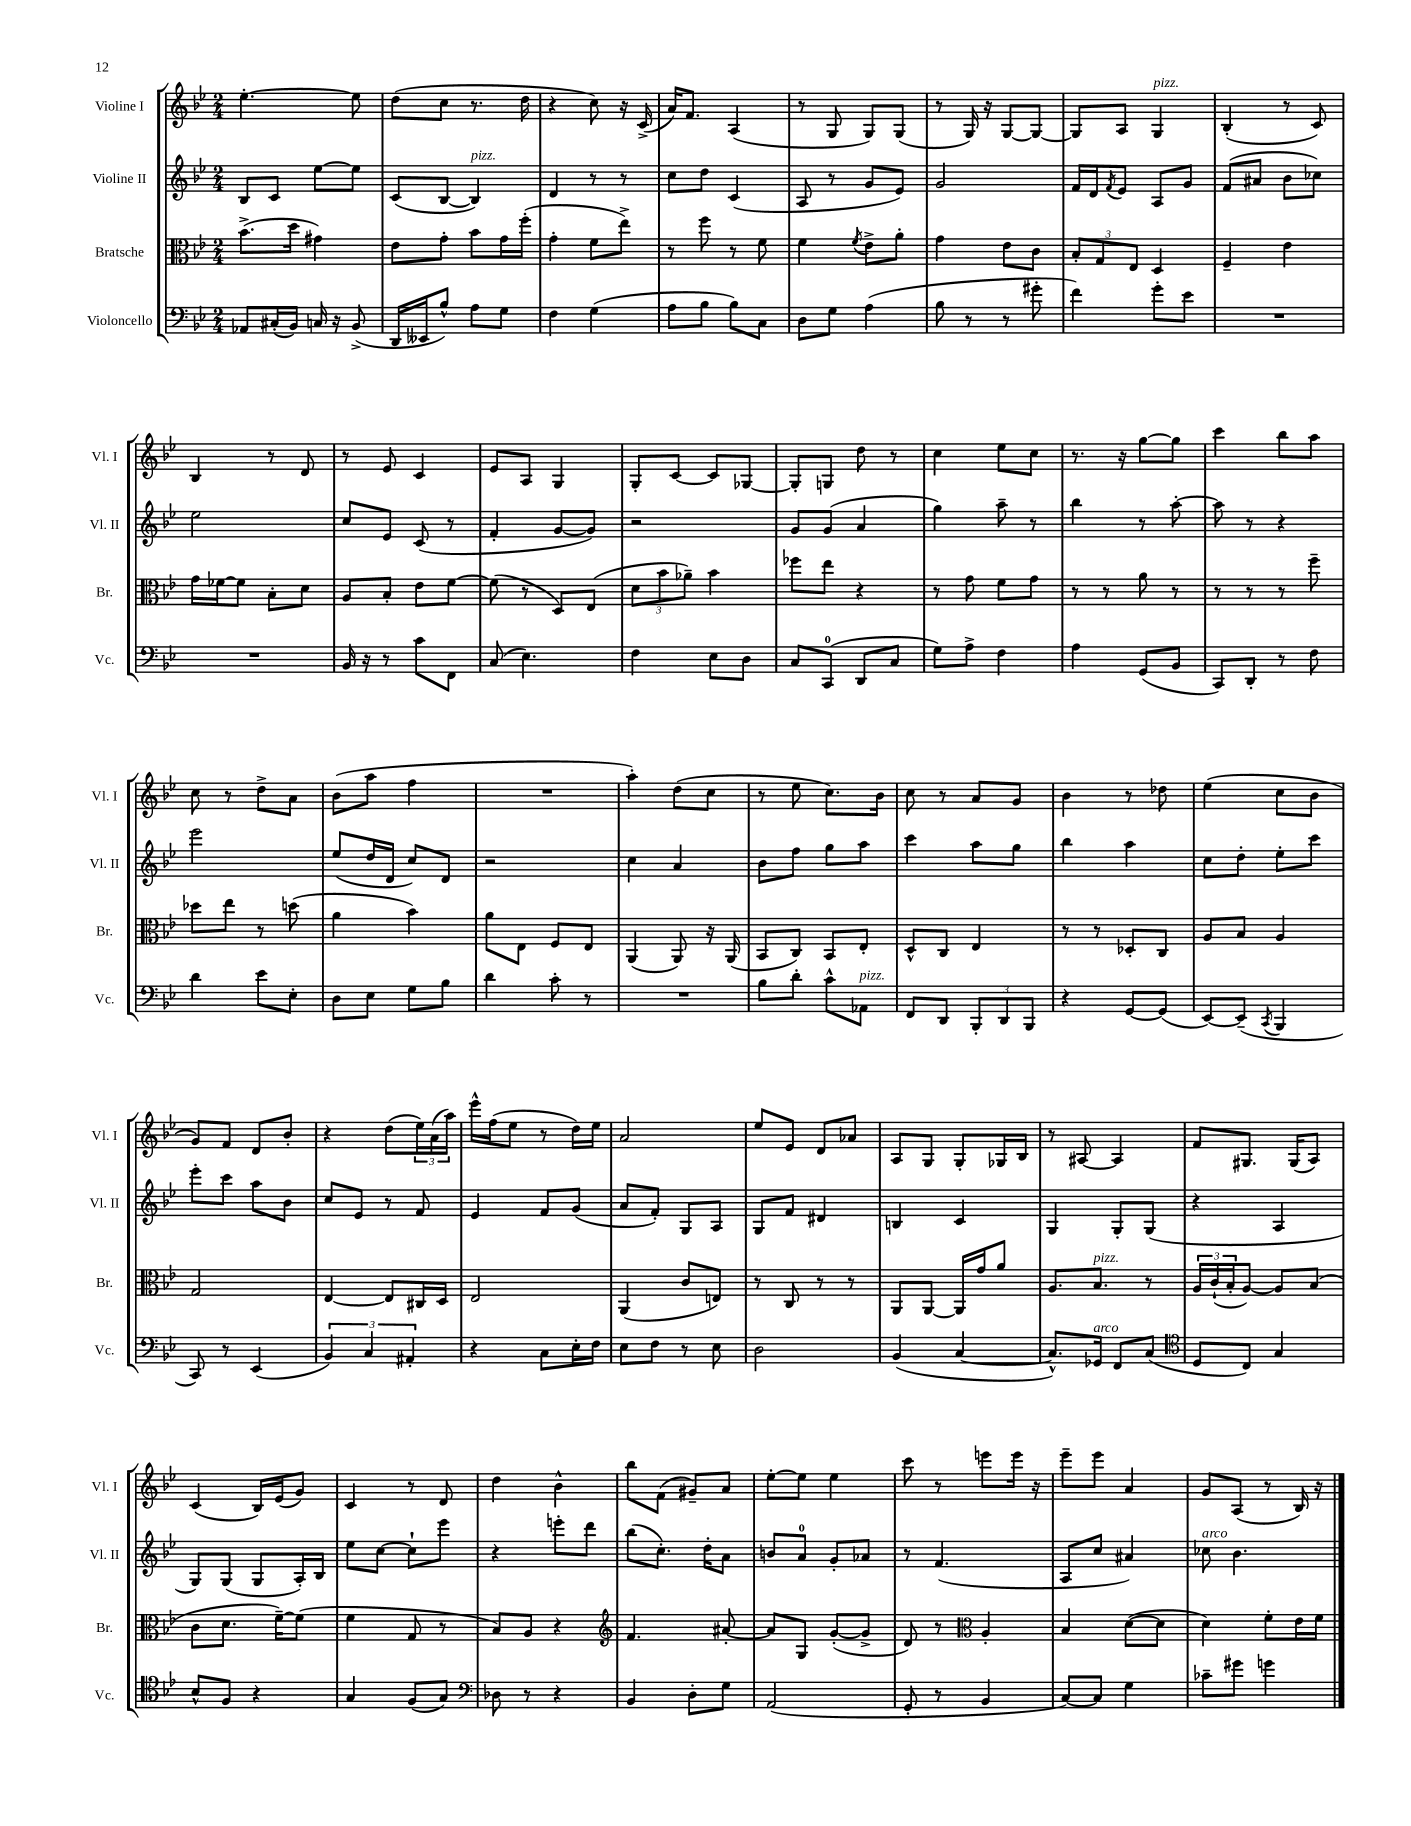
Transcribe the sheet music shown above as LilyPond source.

<<
\new StaffGroup <<
\new Staff = "s0" \with { instrumentName = "Violine I" shortInstrumentName = "Vl. I" } {
    \clef treble \key bes \major \numericTimeSignature \time 2/4
    ees''4.~-. ees''8 |
    d''8( c''8 r8. d''16 |
    r4 c''8) r16 c'16->( |
    a'16) f'8. a4( |
    r8 g8 g8) g8( |
    r8 g16) r16 g8~ g8~ |
    g8 a8 g4^\markup { \italic "pizz." } |
    bes4-.( r8 c'8) |
    bes4 r8 d'8 |
    r8 ees'8 c'4 |
    ees'8 a8 g4 |
    g8-. c'8~ c'8 ges8~ |
    ges8-. g8 d''8 r8 |
    c''4 ees''8 c''8 |
    r8. r16 g''8~ g''8 |
    c'''4 bes''8 a''8 |
    c''8 r8 d''8-> a'8 |
    bes'8( a''8 f''4 |
    R2 |
    a''4-.) d''8( c''8 |
    r8 ees''8 c''8.) bes'16 |
    c''8 r8 a'8 g'8 |
    bes'4 r8 des''8 |
    ees''4( c''8 bes'8 |
    g'8) f'8 d'8 bes'8-. |
    r4 d''8( \tuplet 3/2 { ees''16) a'16( a''16) } |
    ees'''16-^ f''16( ees''8 r8 d''16) ees''16 |
    a'2 |
    ees''8 ees'8 d'8 aes'8 |
    a8 g8 g8-. ges16 bes16 |
    r8 ais8~ ais4 |
    f'8 gis8. gis16( a8) |
    c'4( bes16) ees'16( g'8) |
    c'4 r8 d'8 |
    d''4 bes'4-^ |
    bes''8 f'8( gis'8--) a'8 |
    ees''8~-. ees''8 ees''4 |
    c'''8 r8 e'''8 e'''16 r16 |
    ees'''8-- ees'''8 a'4 |
    g'8 a8( r8 bes16) r16 \bar "|." |
}
\new Staff = "s1" \with { instrumentName = "Violine II" shortInstrumentName = "Vl. II" } {
    \clef treble \key bes \major \numericTimeSignature \time 2/4
    bes8 c'8 ees''8~ ees''8 |
    c'8( bes8~ bes4^\markup { \italic "pizz." }) |
    d'4 r8 r8 |
    c''8 d''8 c'4( |
    a8 r8 g'8 ees'8) |
    g'2 |
    f'16 d'16 \acciaccatura { f'8 } ees'8 a8 g'8 |
    f'8( ais'8 bes'8 ces''8) |
    ees''2 |
    c''8 ees'8 c'8( r8 |
    f'4-. g'8~ g'8) |
    r2 |
    g'8 g'8( a'4 |
    g''4) a''8-- r8 |
    bes''4 r8 a''8~-. |
    a''8 r8 r4 |
    ees'''2 |
    ees''8( d''16 d'16 c''8) d'8 |
    r2 |
    c''4 a'4 |
    bes'8 f''8 g''8 a''8 |
    c'''4 a''8 g''8 |
    bes''4 a''4 |
    c''8 d''8-. ees''8-. c'''8 |
    ees'''8-. c'''8 a''8 bes'8 |
    c''8 ees'8 r8 f'8 |
    ees'4 f'8 g'8( |
    a'8 f'8-.) g8 a8 |
    g8 f'8 dis'4 |
    b4 c'4 |
    g4 g8-. g8( |
    r4 a4 |
    g8) g8( g8 a16-.) bes16 |
    ees''8 c''8~ c''8-! ees'''8 |
    r4 e'''8-. d'''8 |
    bes''8( c''8.-.) d''16-. a'8 |
    b'8 a'8-0 g'8-. aes'8 |
    r8 f'4.( |
    a8 c''8 ais'4) |
    ces''8^\markup { \italic "arco" } bes'4. \bar "|." |
}
\new Staff = "s2" \with { instrumentName = "Bratsche" shortInstrumentName = "Br." } {
    \clef alto \key bes \major \numericTimeSignature \time 2/4
    bes'8.->( d''16 gis'4) |
    ees'8 g'8-. bes'8 g'16 f''16-.( |
    g'4-. f'8 ees''8->) |
    r8 f''8 r8 f'8 |
    f'4 \acciaccatura { f'8 } ees'8-> a'8-. |
    g'4 ees'8 c'8 |
    \tuplet 3/2 { bes8-. g8 ees8 } d4 |
    f4-- ees'4 |
    g'16 fes'16~ fes'8 bes8-. d'8 |
    a8 bes8-. ees'8 f'8~ |
    f'8( r8 d8) ees8( |
    \tuplet 3/2 { d'8 bes'8 aes'8--) } bes'4 |
    fes''8 ees''8 r4 |
    r8 g'8 f'8 g'8 |
    r8 r8 a'8 r8 |
    r8 r8 r8 f''8-- |
    des''8 ees''8 r8 d''8( |
    a'4 bes'4) |
    a'8 ees8 f8 ees8 |
    a,4( a,8) r16 a,16( |
    bes,8 c8) bes,8 ees8-. |
    d8-^ c8 ees4 |
    r8 r8 des8-. c8 |
    a8 bes8 a4 |
    g2 |
    ees4~ ees8 cis16 d16 |
    ees2 |
    a,4( c'8 e8) |
    r8 c8 r8 r8 |
    a,8 a,8~ a,16 g'16 a'8 |
    a8. bes8.^\markup { \italic "pizz." } r8 |
    \tuplet 3/2 { a16 c'16-!( bes16-. } a8~) a8 bes8( |
    c'8 d'8. f'16~--) f'8( |
    f'4 g8 r8 |
    bes8) a8 r4 |
    \clef treble f'4. ais'8~-. |
    ais'8 g8 g'8~-.( g'8-> |
    d'8) r8 \clef alto a4-. |
    bes4 d'8~( d'8 |
    d'4) f'8-. ees'16 f'16 \bar "|." |
}
\new Staff = "s3" \with { instrumentName = "Violoncello" shortInstrumentName = "Vc." } {
    \clef bass \key bes \major \numericTimeSignature \time 2/4
    aes,8 cis16-.( bes,16) c16 r16 bes,8->( |
    d,16 eeses,16 bes8-^) a8 g8 |
    f4 g4( |
    a8 bes8 bes8) c8 |
    d8 g8 a4( |
    bes8 r8 r8 gis'8-. |
    f'4) g'8-. ees'8 |
    R2 |
    R2 |
    bes,16 r16 r8 c'8 f,8 |
    c8( ees4.) |
    f4 ees8 d8 |
    c8 c,8-0( d,8 c8 |
    g8) a8-> f4 |
    a4 g,8( bes,8 |
    c,8) d,8-. r8 f8 |
    d'4 ees'8 ees8-. |
    d8 ees8 g8 bes8 |
    d'4 c'8-. r8 |
    R2 |
    bes8 d'8-. c'8-^ aes,8^\markup { \italic "pizz." } |
    f,8 d,8 \tuplet 3/2 { bes,,8-. d,8 bes,,8 } |
    r4 g,8~ g,8( |
    ees,8~) ees,8--( \acciaccatura { c,8 } bes,,4 |
    c,8) r8 ees,4( |
    \tuplet 3/2 { bes,4) c4 ais,4-. } |
    r4 c8 ees16-. f16 |
    ees8 f8 r8 ees8 |
    d2 |
    bes,4( c4~ |
    c8.-^) ges,16^\markup { \italic "arco" } f,8 c8( |
    \clef tenor d8 c8) g4 |
    bes8-^ f8 r4 |
    g4 f8( g8) |
    \clef bass des8 r8 r4 |
    bes,4 d8-. g8 |
    a,2( |
    g,8-. r8 bes,4 |
    c8~) c8 g4 |
    ces'8-- gis'8 g'4 \bar "|." |
}
>>
>>
\layout { \context { \Score \remove "Bar_number_engraver" } }
